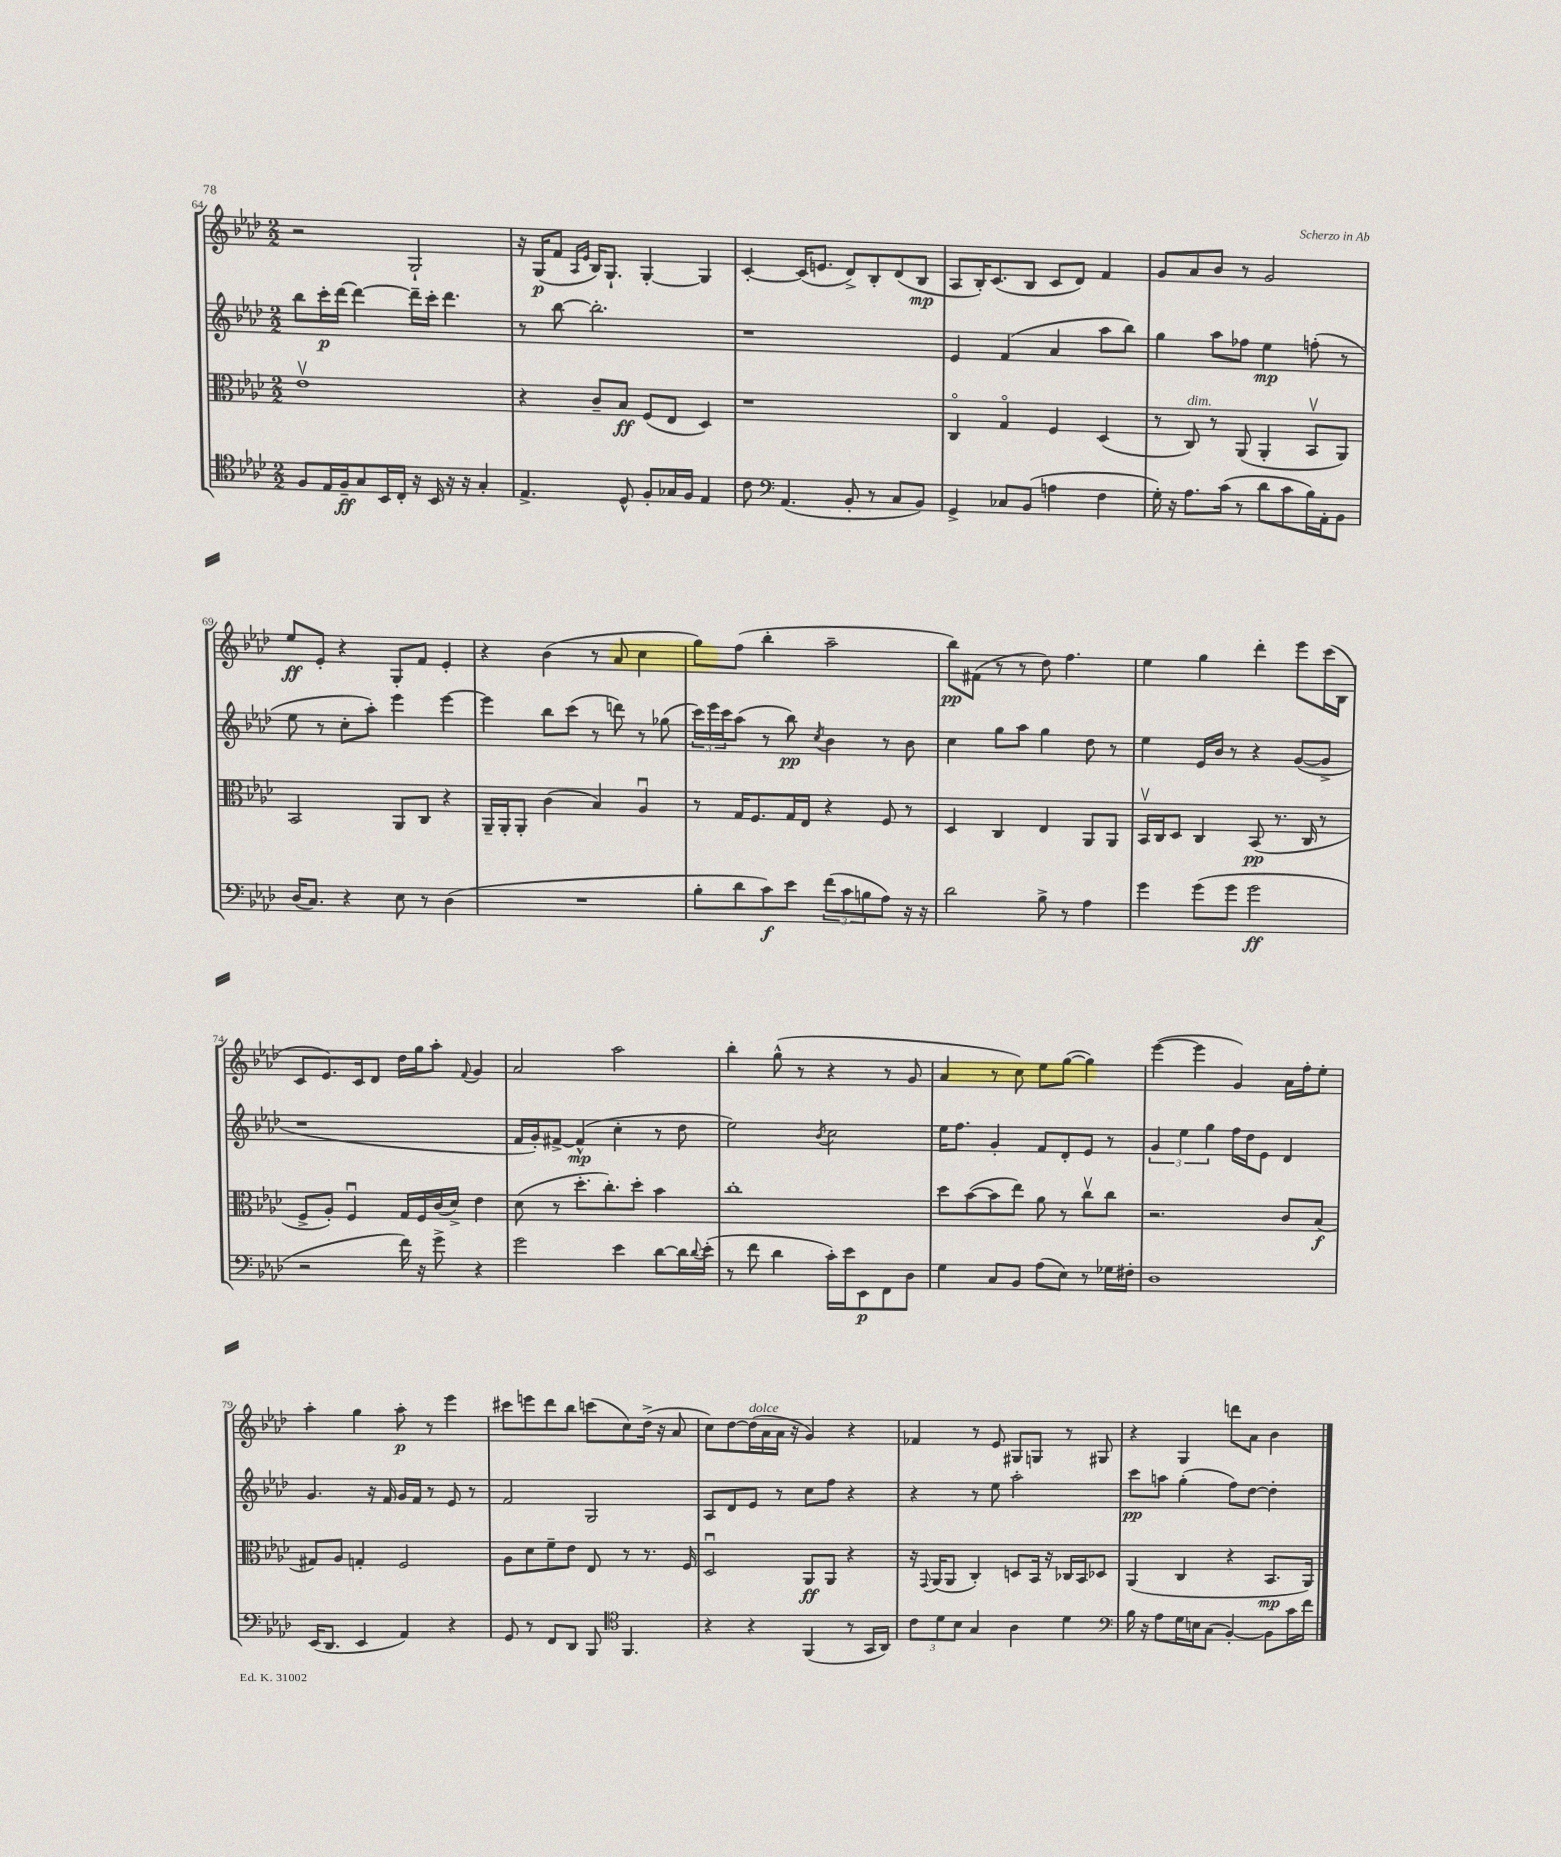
<<
\new StaffGroup <<
\new Staff = "s0" {
    \clef treble \key aes \major \numericTimeSignature \time 2/2
    r2 g2-! |
    r16 g16\p( f'8 \grace { aes16 ees'16 } bes16) g8.-! g4~-. g4 |
    c'4~-. c'16( e'8. des'8->) bes8-. des'8( bes8\mp |
    aes8 bes16-.) c'8.( bes8 c'8 des'8) f'4 |
    g'8 aes'8 bes'8 r8 g'2 |
    ees''8\ff ees'8-. r4 g8-. f'8 ees'4-. |
    r4 bes'4( r8 aes'8 c''4 |
    g''8) f''8( bes''4-. aes''2-- |
    bes''8\pp) fis'8( r8 r8 des''8) f''4. |
    ees''4 g''4 des'''4-. ees'''8 c'''16( bes16 |
    c'8 ees'8.) c'16 des'8 des''16 g''16 aes''8-. \appoggiatura { f'8 } g'4 |
    aes'2 aes''2 |
    bes''4-. g''8-^( r8 r4 r8 g'8 |
    aes'4 r8 c''8) ees''8 g''8~( g''4) |
    ees'''4~( ees'''4 g'4) aes'16 f''16-. ees''8-. |
    aes''4-. g''4 aes''8-.\p r8 ees'''4 |
    cis'''8 e'''8 des'''8 bes''8 c'''8( c''8) des''16->( r16 aes'8 |
    c''8) des''8~ des''16^\markup { \italic "dolce" }( aes'16 aes'16 r16 g'4) r4 |
    fes'4 r8 ees'8 gis8 g8 r8 gis8 |
    r4 g4 d'''8 aes'8 bes'4 \bar "|." |
}
\new Staff = "s1" {
    \clef treble \key aes \major \numericTimeSignature \time 2/2
    bes''8 c'''16-.\p des'''16~ des'''4~ des'''16-- c'''16-. des'''4. |
    r8 bes''8~ bes''2.-. |
    r1 |
    ees'4 f'4( aes'4 aes''8 bes''8) |
    g''4 aes''8 fes''8 ees''4\mp f''8-.( r8 |
    ees''8 r8 c''8-. aes''8-.) ees'''4 ees'''4~ |
    ees'''4 bes''8 c'''8( r8 d'''8) r8 ges''8( |
    \tuplet 3/2 { c'''16) ees'''16 c'''16 } aes''8( r8 bes''8\pp) \acciaccatura { c''8 } bes'4 r8 bes'8 |
    c''4 g''8 aes''8 g''4 des''8 r8 |
    ees''4 ees'16 bes'16 r8 r4 g'8~( g'8-> |
    r1 |
    f'16 g'16-.) fis'8~-> fis'4-^\mp( c''4-. r8 des''8 |
    ees''2) \acciaccatura { bes'8 } c''2 |
    ees''16 f''8. g'4-. f'8 des'8-. ees'8 r8 |
    \tuplet 3/2 { g'4 ees''4 g''4 } f''16 des''16 ees'8 des'4 |
    g'4. r16 f'16 g'16 f'16 r8 ees'8 r8 |
    f'2 g2 |
    aes8 des'8 ees'8 r8 c''8 f''8 r4 |
    r4 r8 ees''8 aes''2-. |
    c'''8\pp a''8 g''4-.( f''8) des''8~ des''4-. \bar "|." |
}
\new Staff = "s2" {
    \clef alto \key aes \major \numericTimeSignature \time 2/2
    ees'1\upbow |
    r4 c'8-- bes8\ff f8( ees8 des4) |
    r1 |
    c4\flageolet g4\flageolet f4 des4( |
    r8 c8^\markup { \italic "dim." }) r8 aes,8( aes,4-. bes,8\upbow aes,8) |
    bes,2 aes,8 c8 r4 |
    aes,16-- aes,16-. aes,8-. c'4( bes4) aes4\downbow |
    r8 g16 f8. g16 ees16 r4 f8 r8 |
    des4 c4 ees4 aes,8 aes,8 |
    bes,16\upbow c16 des8 c4 bes,8\pp( r8. c16 r8 |
    f8-> aes8-.) f4\downbow g16 f16 c'16( des'16->) ees'4 |
    des'8( r8 des''8.-. c''8.-.) des''8-. bes'4 |
    c''1-. |
    des''8 bes'8~( bes'8 ees''8) aes'8 r8 c''8\upbow c''8 |
    r2. c'8 bes8\f( |
    gis8) aes8 g4-. f2 |
    aes8 des'8 f'8-- ees'8 ees8 r8 r8. f16 |
    des2\downbow aes,8\ff aes,8 r4 |
    r16 \appoggiatura { g,8 } aes,16( aes,8 c4-.) d8 bes,16 r16 ces16 bes,16 des8 |
    aes,4( c4 r4 bes,8.\mp aes,16) \bar "|." |
}
\new Staff = "s3" {
    \clef tenor \key aes \major \numericTimeSignature \time 2/2
    f8 ees16 f16--\ff g8 bes,16 c16-. r16 bes,16 r16 r16 g4-. |
    ees4.-> des8-^ f8-. ges16 f16 ees4 |
    c'8 \clef bass aes,4.( bes,8-. r8 c8 bes,8) |
    g,4-> ces8 bes,8( a4 f4 |
    g16-.) r16 aes8. c'16( r8 des'8 c'8 bes16) aes,16-. bes,8 |
    des16( c8.) r4 ees8 r8 des4( |
    R1 |
    bes8-. des'8 c'8\f) ees'8 \tuplet 3/2 { f'8( c'8 b8 } aes8) r16 r16 |
    des'2 bes8-> r8 aes4 |
    g'4 g'8( g'8 g'2\ff |
    r2 f'16) r16 g'8-> r4 |
    g'2 ees'4 des'8~ des'16 \appoggiatura { des'8 } ees'16-.( |
    r8 f'8 des'4 c'16-.) ees'16 ees,8\p f,8 des8 |
    g4 c8 bes,8 aes8( ees8) r8 ges16 fis16-. |
    des1 |
    ees,16( des,8. ees,4 aes,4) r4 |
    g,8 r8 f,8 des,8 bes,,8 \clef tenor f,4. |
    r4 r4 f,4( r8 g,16 aes,16) |
    \tuplet 3/2 { c'8 des'8 bes8 } g4 aes4 des'4 |
    \clef bass bes16 r16 aes8 g16 e16 c8( bes,4~-.) bes,8 c'16 f'16 \bar "|." |
}
>>
>>
\layout { \context { \Score currentBarNumber = #64 } }
